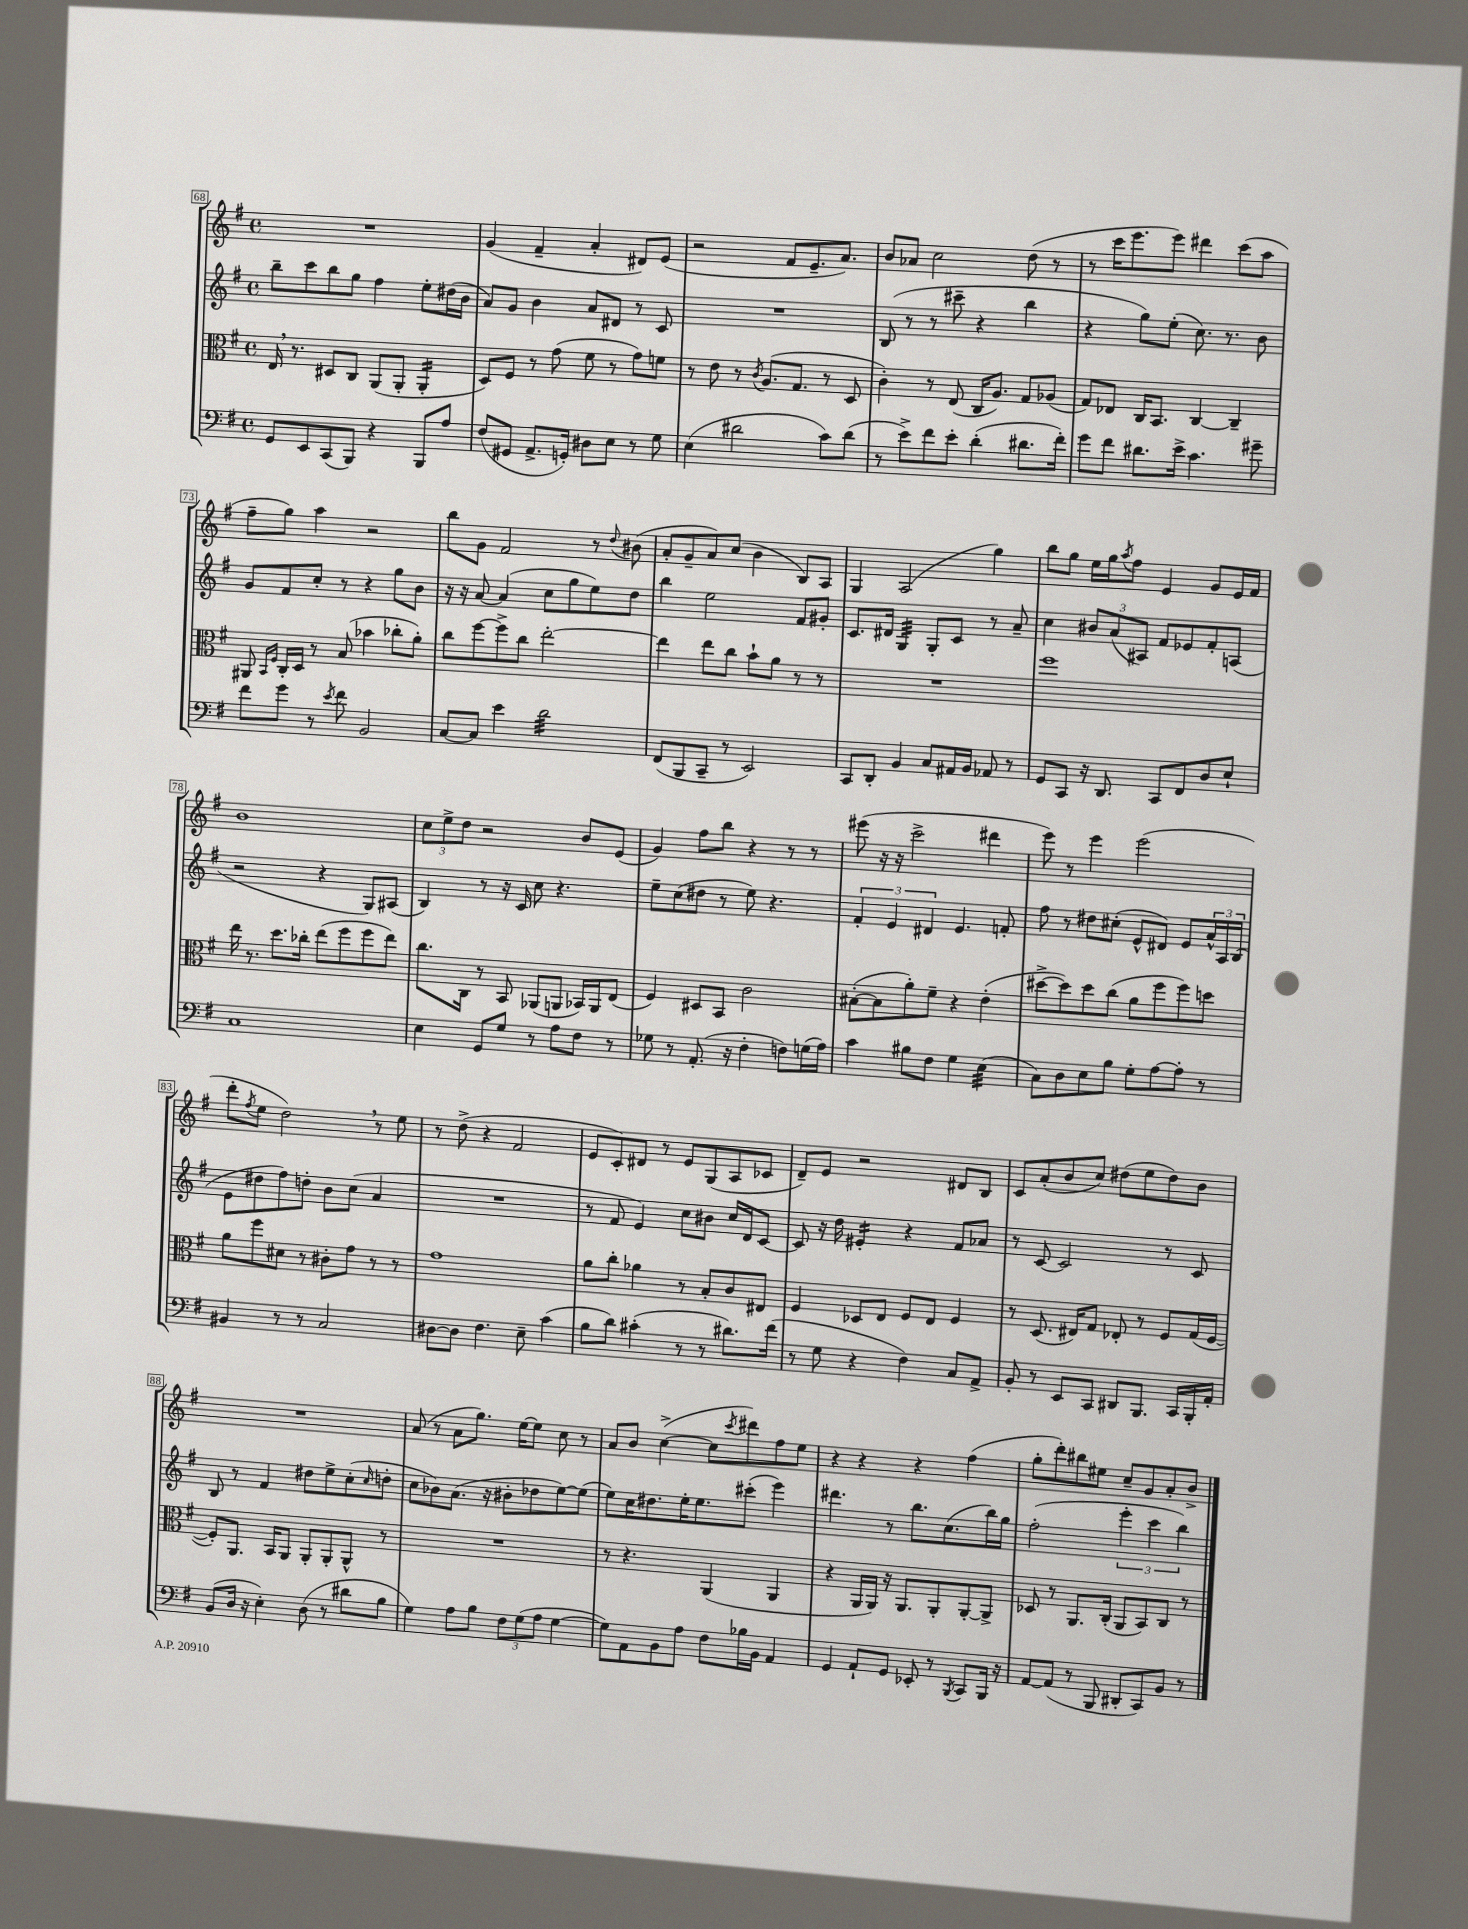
<<
\new StaffGroup <<
\new Staff = "s0" {
    \clef treble \key g \major \defaultTimeSignature \time 4/4
    R1 |
    g'4( fis'4-- a'4-. dis'8) e'8( |
    r2 fis'8 e'8.-- a'8.) |
    b'8 aes'8 c''2 d''8( r8 |
    r8 c'''16 e'''8. e'''8) dis'''4 c'''8( a''8 |
    fis''8-- g''8) a''4 r2 |
    b''8 g'8 fis'2 r8 \appoggiatura { d''8 } bis'8( |
    a'8-. g'8-- a'8) c''8( b'4 b8) a8 |
    g4 a2( g''4) |
    b''8 g''8 e''16 g''16 \acciaccatura { a''8 } fis''8 e'4 g'8 e'16 fis'16 |
    b'1 |
    \tuplet 3/2 { c''8 e''8-> d''8 } r2 b'8 e'8( |
    g'4) fis''8 b''8 r4 r8 r8 |
    eis'''8( r16 r16 c'''2-> dis'''4 |
    e'''8) r8 e'''4 e'''2( |
    d'''8-. \acciaccatura { fis''8 } e''8 d''2) \breathe r8 e''8 |
    r8 d''8->( r4 fis'2 |
    e'8 c'8-.) dis'8 r8 e'8 g8( a8 ces'8 |
    d'8--) e'8 r2 dis'8 b8 |
    c'8 a'8-.( b'8 c''8) dis''8( e''8 dis''8) b'8 |
    R1 |
    a'8( r8 a'8 g''8.) e''16~ e''8 c''8 r8 |
    a'8 b'8 c''4~->( c''8 \acciaccatura { c'''8 } dis'''8) fis''8 e''8 |
    r4 r4 r4 fis''4( |
    g''8-. d'''8-.) bis''8 eis''8 c''8-- g'8 a'8-. b'8-> \bar "|." |
}
\new Staff = "s1" {
    \clef treble \key g \major \defaultTimeSignature \time 4/4
    b''8-- c'''8 b''8 g''8 fis''4 e''8-. dis''16( b'16 |
    a'8) g'8 b'4 a'8 dis'8 r8 c'8 |
    R1 |
    b8( r8 r8 cis'''8-- r4 b''4 |
    r4 g''8) e''8-.( c''8.) r8. b'8 |
    g'8 fis'8 c''8-. r8 r4 g''8 b'8 |
    r16 r16 a'8~ a'4( c''8 g''8 e''8) d''8 |
    b''4 e''2 fis'8 gis'8-. |
    c'8. dis'16 g4:32 g8-. c'8 r8 a'8-- |
    c''4 \tuplet 3/2 { bis'8 a'8( ais8) } fis'8 ees'8 fis'8-. a8( |
    r2 r4 g8) ais8( |
    b4) r8 r16 c'16 c''8 r4. |
    e''8-- c''8( dis''8 r8 e''8) r4. |
    \tuplet 3/2 { fis'4-. e'4 dis'4 } e'4. f'8-. |
    fis''8 r8 dis''8 cis''8-.( e'8-^ dis'8) e'8 \tuplet 3/2 { a'16-^ a16 b16( } |
    e'8 dis''8 fis''8) d''8-. b'8 c''8( a'4 |
    R1 |
    r8 fis'8 e'4) c''8 bis'8 c''16 d'16 c'8~ |
    c'8 r16 d''16 eis'4:16-. r4 fis'8 aes'8 |
    r8 c'8~ c'2 r8 c'8 |
    b8 r8 fis'4 dis''8 e''8-> c''8-.( \grace { c''16 } d''8-. |
    c''8 bes'8) a'8.( r16 bis'8-. des''8 e''8~) e''8( |
    e''8) c''16 dis''8. e''16-. e''8. cis'''8-.( e'''4) |
    dis'''4. r8 b''8. c''8.( b''16) g''16 |
    fis''2-.( \tuplet 3/2 { e'''4-. c'''4 b''4) } \bar "|." |
}
\new Staff = "s2" {
    \clef alto \key g \major \defaultTimeSignature \time 4/4
    e16 \breathe r8. dis8 c8 a,8( a,8-. a,4:16-. |
    d8) fis8 r8 g'8( fis'8 r8 g'8) f'8 |
    r8 e'8 r8 \acciaccatura { c'8 } a8.( g8. r8 d8 |
    c'4-.) r8 e8( c16 a8.) g8 aes8( |
    g8) ees8 c16 b,8. c4~ c4-- |
    ais,8 \grace { b,16 fis16 } c16-. d16 r8 b8( bes'4 ces''8-. a'8-.) |
    c''8 fis''8~ fis''8-> c''8 e''2~-. |
    e''4 e''8 c''8 b'8-! a'8 r8 r8 |
    R1 |
    fis''1 |
    e''16 r8. d''8. ces''16-. e''8( fis''8 fis''8 e''8) |
    c''8. c16 r8 b,8 aes,8( a,8 bes,16) a,16 e8( |
    fis4) dis8 b,8 c'2 |
    bis8~-.( bis8 a'8-.) fis'8-- r4 e'4-.( |
    dis''8~-> dis''8) dis''8 c''8( a'8 fis''8 fis''8) d''8 |
    a'8 fis''8 dis'8 r8 cis'8-. g'8 r8 r8 |
    g'1 |
    a'8 c''8-. aes'4 r8 b8-. c'8 eis8 |
    fis4 des8 e8 fis8 e8 fis4 |
    r8 d8.( eis16) g8 ees8-. r8 fis8 g16( fis16~ |
    fis8-.) a,8. b,16 a,8 a,8-. a,8-. a,8-^ r8 |
    R1 |
    r8 r4. a,4( a,4 |
    r4 a,16 a,16) r16 a,8. a,8-. a,8~-. a,8-> |
    des8 r8 a,8. c16-.( a,8 b,8) c8 r8 \bar "|." |
}
\new Staff = "s3" {
    \clef bass \key g \major \defaultTimeSignature \time 4/4
    g,8 e,8 c,8( b,,8) r4 b,,8 a8 |
    fis8( gis,8 a,8.-> g,16-.) dis8 e8 r8 g8 |
    e4( dis'2 c'8) dis'8( |
    r8 e'8->) fis'8 e'8-. d'4-.( dis'8. fis'16-.) |
    g'8 fis'8 dis'8. e'16-> c'4. gis'8-- |
    fis'8 g'8 r8 \acciaccatura { e'8 } fis'8 b,2 |
    c8~ c8 e'4 d'2:32 |
    fis,8( b,,8 c,8-- r8 e,2) |
    c,8 d,8-. b,4 c8 ais,16 b,16 aes,8 r8 |
    g,8 c,8 r16 d,8. c,8 fis,8 d8 e8-! |
    c1 |
    e4 g,8 g8 r8 a8 fis8 r8 |
    ges8 r8 a,8.-.( r16 fis4-. f8) g16( a16) |
    c'4 bis8 fis8 g4 e4:32( |
    c8) d8 e8 b8 g8-. a8~ a8-. r8 |
    bis,4 r8 r8 c2 |
    dis8~ dis8 fis4. e8-- c'4( |
    b8 d'8) cis'4-.( r8 r8 dis'8.) fis'16( |
    r8 g8 r4 fis4) c8 a,8-> |
    b,8-. r8 e,8 c,8 dis,8 b,,8. c,16 b,,16-. a,16-. |
    b,8( d16 r16 e4-.) d8( r8 dis'8 b8 |
    g4) a8 b8 \tuplet 3/2 { fis8 g8( a8 } g4~ |
    g8) a,8 b,8 a8 fis8 bes16 b,16 a,4 |
    g,4 a,8-! g,8 ees,8-. r8 \acciaccatura { b,,8 } c,8 b,,16 r16 |
    a,8~ a,8( r8 b,,8 dis,8-. c,8) b,8 r8 \bar "|." |
}
>>
>>
\layout { \context { \Score currentBarNumber = #68 \override BarNumber.stencil = #(make-stencil-boxer 0.1 0.3 ly:text-interface::print) } }
